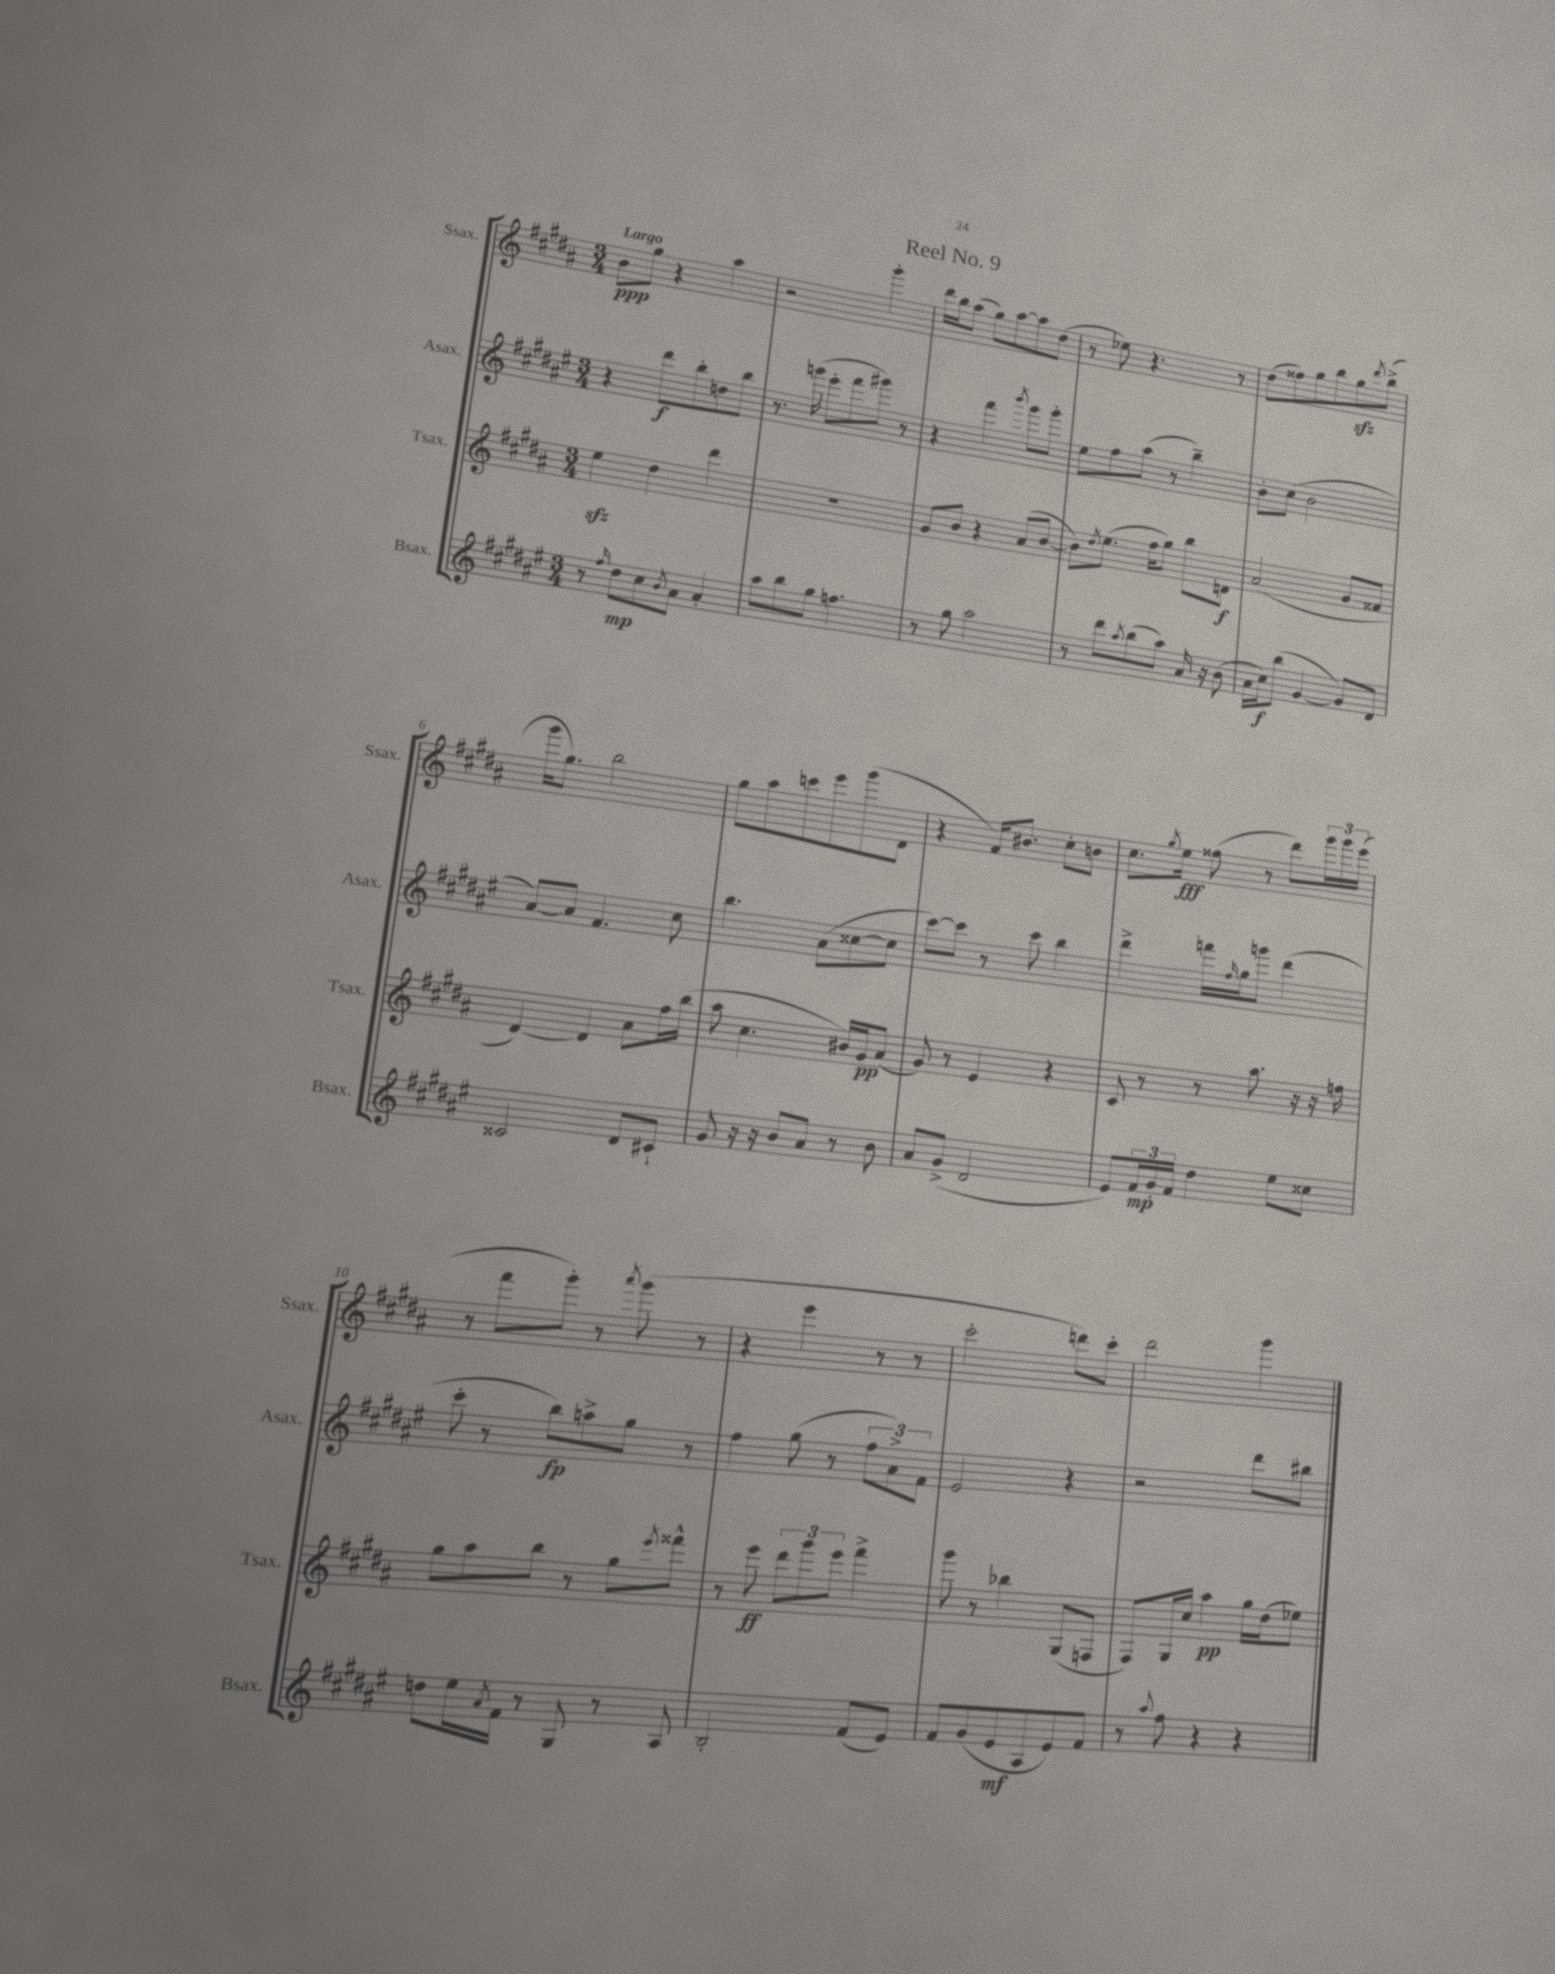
\header { title = "Reel No. 9" }
<<
\new StaffGroup <<
\new Staff = "s0" \with { instrumentName = "Ssax." shortInstrumentName = "Ssax." } {
    \clef treble \key b \major \numericTimeSignature \time 3/4 \tempo "Largo"
    b'8\ppp gis''8 r4 ais''4 |
    r2 gis'''4-. |
    dis'''16 b''16 ais''8( gis''8) ais''8~ ais''8 dis''8( |
    r8 ees''8) r4. r8 |
    dis''8( fisis''8) gis''8 b''8 gis''8\sfz \acciaccatura { dis'''8 } b''8->( |
    gis'''16 gis''8.) b''2 |
    gis''8 ais''8 c'''8 e'''8 gis'''8( dis'8 |
    r4 fis'16) bis'8. cis''8-. b'8 |
    cis''8. \acciaccatura { gis''8 } e''16\fff fisis''8( r8 dis'''8) \tuplet 3/2 { gis'''16 gis'''16 e'''16( } |
    r8 fis'''8 gis'''8-.) r8 \acciaccatura { ais'''8 } gis'''8( r8 |
    r4 e'''4 r8 r8 |
    cis'''2-. d'''8) cis'''8-. |
    dis'''2 gis'''4 \bar "|." |
}
\new Staff = "s1" \with { instrumentName = "Asax." shortInstrumentName = "Asax." } {
    \clef treble \key fis \major \numericTimeSignature \time 3/4
    r4 dis'''8\f b''8-. d''8 b''8 |
    r8. g'''16( eis'''8-. fis'''8 gis'''8) r8 |
    r4 fis'''4 \acciaccatura { b'''8 } gis'''8 gis'''8-. |
    eis''8 fis''8 ais''8( r8 b''4--) |
    b'8-. cis''8( b'2 |
    ais'8~) ais'8 fis'4. cis''8 |
    b''4. ais'8( cisis''8~ cisis''8 |
    cis'''8~) cis'''8 r8 cis'''8 b''4 |
    dis'''4-> f'''16 \grace { fis''16 } gis''16 g'''8 dis'''4( |
    cis'''8-. r8 b''8\fp) a''8-> gis''8 r8 |
    fis''4 gis''8( r8 \tuplet 3/2 { fis''8 ais'8->) fis'8 } |
    eis'2 r4 |
    r2 dis'''8 bis''8 \bar "|." |
}
\new Staff = "s2" \with { instrumentName = "Tsax." shortInstrumentName = "Tsax." } {
    \clef treble \key b \major \numericTimeSignature \time 3/4
    e''4\sfz dis''4 dis'''4 |
    R2. |
    gis'8 b'8 r4 ais'8( b'8~ |
    b'8) \acciaccatura { dis''8 } e''8.( fis''16 gis''8) b''8 d'8\f |
    ais'2( gis'8 fisis'8 |
    dis'4~) dis'4 ais'8 fis''16 b''16( |
    ais''8 cis''4. bis'16) gis'16\pp ais'8( |
    gis'8) r8 e'4 r4 |
    cis'8 r8 r8 ais''8. r16 r16 f''16 |
    gis''8 ais''8 b''8 r8 gis''8 \acciaccatura { e'''8 } fisis'''8-^ |
    r8 e'''8\ff \tuplet 3/2 { dis'''8 gis'''8 e'''8 } fis'''4-> |
    gis'''8 r8 bes''4 gis8( f8 |
    fis8) gis16 cis''16 ais''4\pp gis''16 dis''16( ees''8) \bar "|." |
}
\new Staff = "s3" \with { instrumentName = "Bsax." shortInstrumentName = "Bsax." } {
    \clef treble \key fis \major \numericTimeSignature \time 3/4
    r8 \grace { fis''16 } dis''8\mp cis''8 \acciaccatura { b'8 } ais'8 ais'4-. |
    ais''8 b''8 gis''8 f''4. |
    r8 gis''8 ais''2 |
    r8 dis'''8 \acciaccatura { ais''8 } b''8( ais''8) ais'16 r16 b'8( |
    ais'16 cis''16\f) b''8( gis'4~ gis'8) dis'8 |
    cisis'2 dis'8 cis'8-! |
    gis'8 r16 r16 b'8 ais'8 r8 b'8 |
    ais'8 gis'8->( dis'2 |
    eis'8) \tuplet 3/2 { fis'16\mp gis'16-. fis'16 } dis''4 eis''8 cisis''8 |
    d''8 eis''16 \acciaccatura { ais'8 } fis'16 r8 gis8 r8 ais8 |
    b2-. fis'8( eis'8) |
    fis'8 gis'8( eis'8\mf ais8 eis'8) fis'8 |
    r8 \appoggiatura { ais''8 } fis''8 r4 r4 \bar "|." |
}
>>
>>
